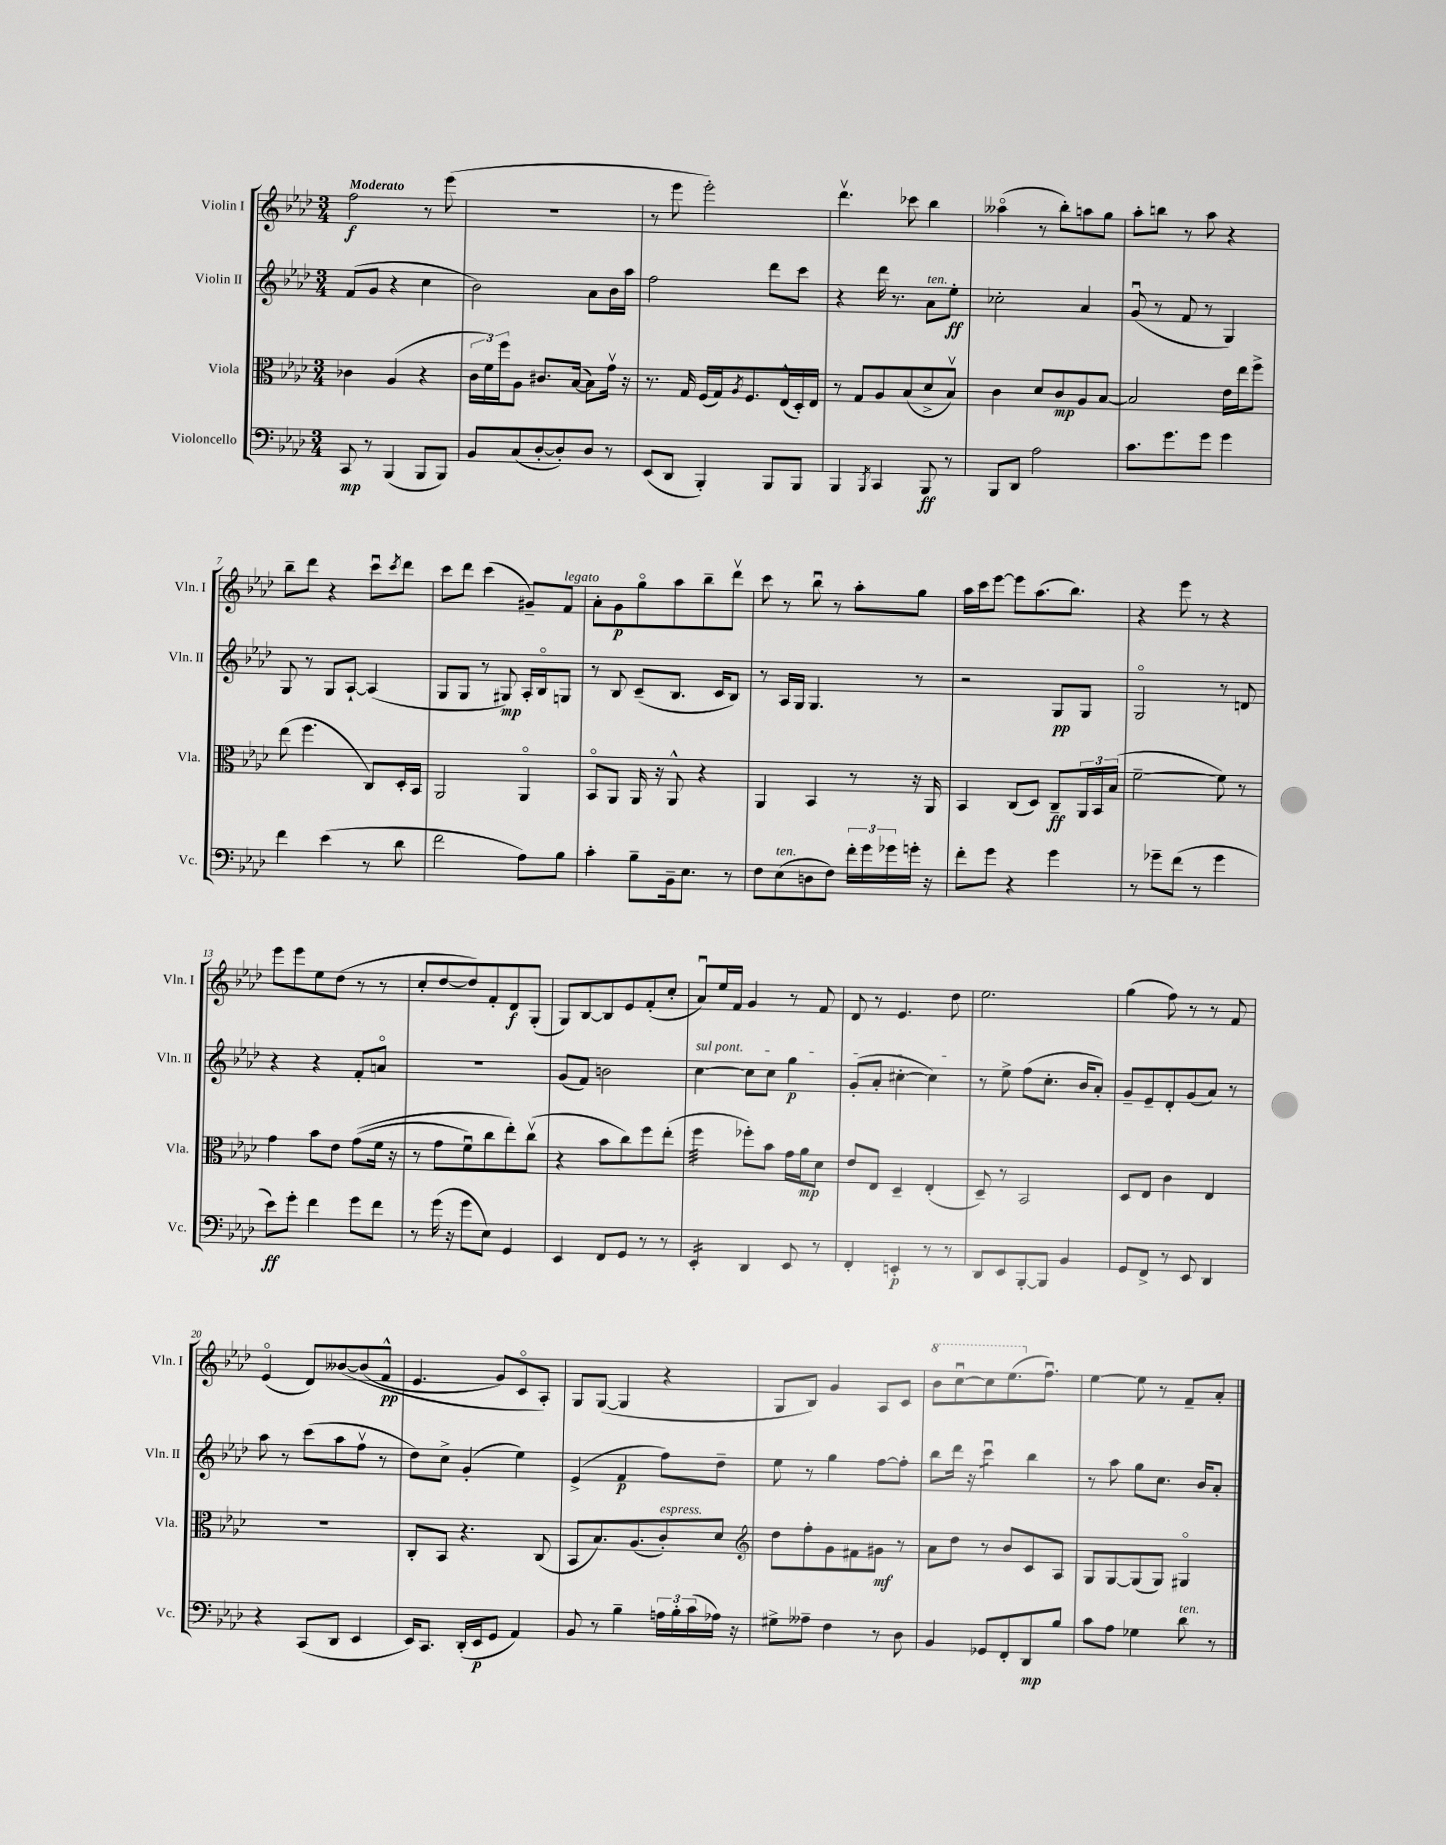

**kern	**kern	**kern	**kern
*staff4	*staff3	*staff2	*staff1
*clefF4	*clefC3	*clefG2	*clefG2
*k[b-e-a-d-]	*k[b-e-a-d-]	*k[b-e-a-d-]	*k[b-e-a-d-]
*M3/4	*M3/4	*M3/4	*M3/4
8CC	4c-	(8f	2ff
8r	.	8g	.
(4BBB-	(4A-	4r	.
8BBB-	4r	4cc	8r
8BBB-)	.	.	(8eee-
=	=	=	=
8BB-	24c	2b-)	2.r
.	24f)	.	.
.	24ff	.	.
(8C	8A-	.	.
[8D-'	8.c#	.	.
8D-'])	.	.	.
.	([16B-	.	.
8D-	8B-])	8a-	.
8r	16gv	16b-	.
.	16r	16aa-	.
=	=	=	=
(8EE-	8.r	2ff	8r
8DD-	.	.	8eee-
.	16G	.	.
4BBB-')	(16F	.	2eee-')
.	16G)	.	.
.	8qA-	.	.
.	8.F	.	.
8BBB-	.	8ddd-	.
.	(16E-^^	.	.
8BBB-	16D-')	8ccc	.
.	16E-	.	.
=	=	=	=
4BBB-	8r	4r	4.ddd-v
.	8G	.	.
8qBBB-	.	.	.
4CC	8A-	16ddd-	.
.	.	8.r	.
.	(8B-	.	8ccc-
8BBB-	8d-^	8a-	4bb-
8r	8B-v)	8ee-'	.
=	=	=	=
8BBB-	4c	2cc-'	(4aa--o
8DD-	.	.	.
2A-	8d-	.	8r
.	8c	.	8bb-')
.	8A-	4a-	8aa
.	[8B-	.	8gg
=	=	=	=
8.c	2B-]	(8gu	8aa-'
.	.	8r	8bb
8.g	.	.	.
.	.	8f	8r
8g	.	8r	8aa-
4g	16e-	4G)	4r
.	16ee-	.	.
.	8ff^	.	.
=	=	=	=
4f	(8ee-	8G	8bb-~
.	4.ff	8r	8ddd-
(4e-	.	8G	4r
.	.	[8A-`	.
8r	8C)	(4A-]	8cccu
.	.	.	8qccc
8d-	16D-'	.	8ddd-
.	16BB-	.	.
=	=	=	=
2f	2AA-	8G	8ccc
.	.	8G	8ddd-
.	.	8r	(4ccc
.	.	8G#)	.
8A-)	4AA-o	16A-'	8g#~)
.	.	16B-o	.
8B-	.	8G	8f
=	=	=	=
4c'	8BB-o	8r	8a-'
.	8AA-	8B-	8g
8B-~	16AA-	(8c~	8ggo
.	16r	.	.
16BB-~	8AA-^^	8.B-	8aa-
8.E-	.	.	.
.	4r	.	8bb-~
.	.	16c	.
8r	.	8B-)	8ddd-v
=	=	=	=
8F	4AA-	8r	8ccc
(8E-	.	16A-	8r
.	.	16G	.
8D	4BB-	4.G	8bb-u
8F)	.	.	8r
24f'	8r	.	8aa-'
24g	.	.	.
24g-	.	.	.
16g'	16r	8r	8gg
16r	16AA-	.	.
=	=	=	=
8f'	4BB-	2r	16aa-
.	.	.	16ccc
8g	.	.	[8eee-
4r	(8C	.	8eee-]
.	8D-)	.	(8.aa-
4g	8C~	8G	.
.	.	.	8.bb-)
.	24AA-	8G	.
.	24BB-	.	.
.	(24B-	.	.
=	=	=	=
8r	[2f~	2Go	4r
8g-~	.	.	.
(8f	.	.	8eee-
8r	.	.	8r
4g-	8f])	8r	4r
.	8r	8d	.
=	=	=	=
8e-)	4g	4r	8eee-
8g'	.	.	8eee-
4f	8b-	4r	8ee-
.	8e-	.	(8dd-
8g	&((8g	8f'	8r
8f	16f	8ao	8r
.	16r	.	.
=	=	=	=
8r	8r	2.r	8cc'
(16g	8g	.	[8dd-
16r	.	.	.
8g	8fu)	.	8dd-])
8E-)	8cc	.	8f'
4GG	8ee-'&)	.	8d-
.	(8ccv	.	(8G'
=	=	=	=
4EE-	4r	(8g	8G)
.	.	8f)	[8B-
8FF	8b-	2b	8B-]
8GG	8cc)	.	8e-
8r	8ff	.	(8f'
8r	(8ee-'	.	8cc'
=	=	=	=
4EE-'	4ff	[4cc	8a-u)
.	.	.	16ee-
.	.	.	16f
4DD-	8ff-')	8cc]	4g
.	8b-	8cc	.
8EE-	16g	4gg	8r
.	16a-	.	.
8r	8d-	.	8f
=	=	=	=
4FF'	8e-	(8g'	8d-
.	8E-	8a-'	8r
4EE'	4D-~	[4cc#'	4.e-
8r	(4E-'	4cc#])	.
8r	.	.	8dd-
=	=	=	=
8DD-	8D-~)	8r	2.ee-
8EE-	8r	8ee-^	.
[8BBB-'	2BB-	(8ff	.
8BBB-]	.	8.cc'	.
4BB-	.	.	.
.	.	16b-	.
.	.	8a-')	.
=	=	=	=
8GG	8D-	8g~	(4gg
8FF^	8E-	8e-~	.
8r	4c	8d-'	8ff)
8EE-	.	(8g	8r
4DD-	4E-	8a-)	8r
.	.	8r	8f
=	=	=	=
4r	2.r	8aa-	(4e-o
.	.	8r	.
(8CC	.	(8ccc	8d-)
8DD-	.	8aa-	&([8b--
4EE-	.	8ffv	(8b--]
.	.	8r	8f^^
=	=	=	=
16EE-)	8C'	8dd-)	4.e-
8.CC	.	.	.
.	8BB-	8cc^	.
(16DD-'	4.r	(4g'	.
16EE-	.	.	.
8GG	.	.	8g)
4AA-)	.	4ee-)	8co
.	(8C	.	8A-'&)
=	=	=	=
8BB-	8BB-	(4e-^	8G
8r	8.B-)	.	([8G
4B-~	.	4f	4G]
.	(8.A-	.	.
24A	8c')	8ff)	4r
24B-'	.	.	.
(24c	.	.	.
16A-)	8d-	8dd-~	.
16r	.	.	.
=	=	=	=
*	*clefG2	*	*
8G#^	8dd-	8ee-	8G
8A--~	8ff'	8r	8B-)
4F	8g	4gg	4g
.	8f#	.	.
8r	8g#	[8ff	8A-
8D-	8r	8ff']	8c
=	=	=	=
4BB-	8a-	8bb-	8bb-
.	8dd-	16ddd-	[8cccu
.	.	16r	.
8GG-	8r	4cccu	8ccc]
8FF'	8b-	.	(8.eee-
8DD-	8c	4bb-	.
.	.	.	8.ffu)
8B-	8A-	.	.
=	=	=	=
8c	8G	8r	[4ee-
8A-	[8G	8aa-	.
4G-	(8G]	8gg	8ee-]
.	8G)	8.cc	8r
8d-	4G#o	.	8f~
.	.	16b-	.
8r	.	8a-'	8a-'
==	==	==	==
*-	*-	*-	*-
